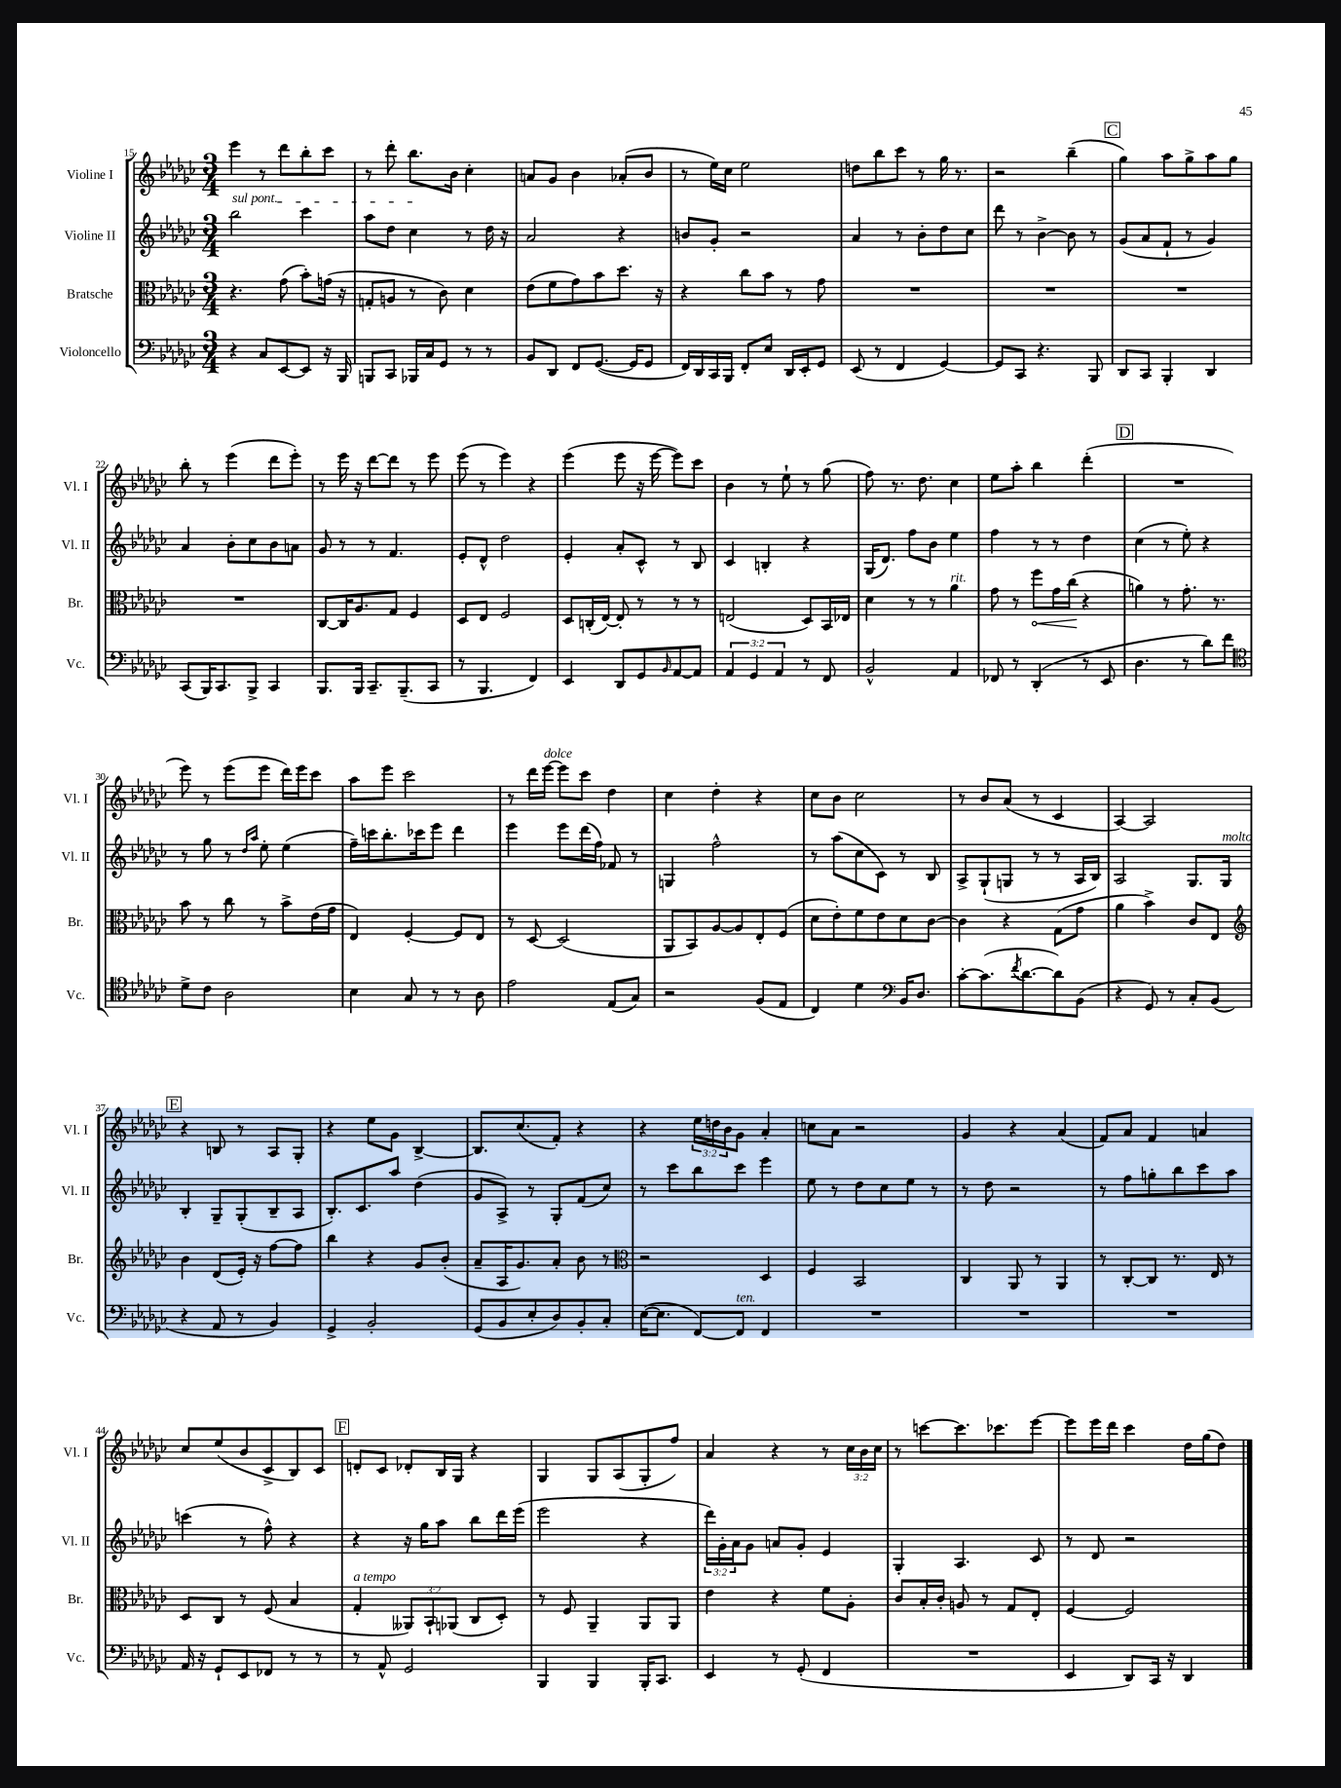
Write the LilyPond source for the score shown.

<<
\new StaffGroup <<
\new Staff = "s0" \with { instrumentName = "Violine I" shortInstrumentName = "Vl. I" } {
    \clef treble \key ges \major \numericTimeSignature \time 3/4 \override Staff.TupletNumber.text = #tuplet-number::calc-fraction-text
    ees'''4 r8 des'''8 bes''8-. ces'''8 |
    r8 des'''8-. bes''8. bes'16 ces''4-. |
    a'8 ges'8 bes'4 aes'8-.( bes'8 |
    r8 ees''16) ces''16 ees''2 |
    d''8 bes''8 ces'''8 r8 ges''16 r8. |
    r2 bes''4--( |
    \mark \markup { \box "C" } ges''4) aes''8 ges''8-> aes''8 ges''8 |
    bes''8-. r8 ees'''4( des'''8 ees'''8-.) |
    r8 ees'''16 r16 des'''8~ des'''8 r8 ees'''8 |
    ees'''8( r8 ees'''4) r4 |
    ees'''4( ees'''8 r16 ees'''16~ ees'''8) ces'''8 |
    bes'4 r8 ees''8-! r8 ges''8( |
    f''8) r8. des''8. ces''4 |
    ees''8 aes''8-. bes''4 des'''4-.( |
    \mark \markup { \box "D" } R2. |
    ees'''8) r8 ees'''8( ees'''8 des'''16) ees'''16 ces'''8 |
    aes''8 ees'''8 ces'''2 |
    r8 des'''16 ees'''16~^\markup { \italic "dolce" } ees'''8 ces'''8 des''4 |
    ces''4 des''4-. r4 |
    ces''8 bes'8 ces''2 |
    r8 bes'8 aes'8( r8 ces'4 |
    aes4~) aes2 |
    \mark \markup { \box "E" } r4 b8 r8 aes8 ges8-. |
    r4 ees''8 ges'8 bes4~-> |
    bes8. ces''8.( f'8-.) r4 |
    r4 \tuplet 3/2 { ees''16 d''16 bes'16 } ges'8 aes'4-. |
    c''8 aes'8 r2 |
    ges'4 r4 aes'4( |
    f'8) aes'8 f'4 a'4 |
    ces''8 ees''8( bes'8 ces'8-> bes8) ces'8 |
    \mark \markup { \box "F" } d'8-. ces'8 des'8-. bes16 ges16 r4 |
    ges4 ges8 aes8( ges8-. f''8) |
    aes'4 r4 r8 \tuplet 3/2 { ces''16 bes'16 ces''16 } |
    r8 c'''8~ c'''8. ces'''8. ees'''8~ |
    ees'''8 ees'''16 des'''16 ces'''4 des''16 ges''16( des''8) \bar "|." |
}
\new Staff = "s1" \with { instrumentName = "Violine II" shortInstrumentName = "Vl. II" } {
    \clef treble \key ges \major \numericTimeSignature \time 3/4 \override Staff.TupletNumber.text = #tuplet-number::calc-fraction-text
    \once \override TextSpanner.bound-details.left.text = \markup { \italic "sul pont." } bes''2\startTextSpan ces'''4 |
    aes''8 des''8 ces''4\stopTextSpan r8 des''16 r16 |
    aes'2 r4 |
    b'8 ges'8-. r2 |
    aes'4 r8 bes'8-. des''8 ces''8 |
    des'''8 r8 bes'4~-> bes'8 r8 |
    \mark \markup { \box "C" } ges'8( aes'8 f'8-! r8 ges'4) |
    aes'4 bes'8-. ces''8 bes'8 a'8 |
    ges'8 r8 r8 f'4. |
    ees'8-. des'8-^ des''2 |
    ees'4-. aes'8-. ces'8-^ r8 bes8 |
    ces'4 b4-. r4 |
    ges16( des'8.) f''8 bes'8 ees''4 |
    f''4 r8 r8 des''4 |
    \mark \markup { \box "D" } ces''4( r8 ees''8-.) r4 |
    r8 ges''8 r8 \grace { des''16 aes''16 } ees''8-. ees''4( |
    f''16--) c'''16 bes''8.-. ces'''16 ees'''8 des'''4 |
    ees'''4 ees'''8 des'''16( f''16) fes'8 r8 |
    g4 f''2-^ |
    r8 aes''8( ces''8 ces'8) r8 bes8 |
    aes8-> ges8-!( g8 r8 r8 aes16 bes16) |
    aes2 ges8. ges16^\markup { \italic "molto" } |
    \mark \markup { \box "E" } bes4-. ges8-- ges8-.( bes8-- aes8 |
    bes8.-.) ces'8. aes''8 des''4( |
    ges'8 aes8->) r8 ges8-. f'8( ces''8) |
    r8 ces'''8 bes''8 ces'''8 ees'''4 |
    ees''8 r8 des''8 ces''8 ees''8 r8 |
    r8 des''8 r2 |
    r8 f''8 g''8-. bes''8 ces'''8 aes''8 |
    c'''4( r8 f''8-^) r4 |
    \mark \markup { \box "F" } r4 r16 ges''16 aes''8 bes''8 des'''16 ees'''16( |
    ees'''2 r4 |
    \tuplet 3/2 { des'''16) ges'16-. aes'16 } ges'8 a'8 ges'8-. ees'4 |
    ges4-. aes4. ces'8 |
    r8 des'8 r2 \bar "|." |
}
\new Staff = "s2" \with { instrumentName = "Bratsche" shortInstrumentName = "Br." } {
    \clef alto \key ges \major \numericTimeSignature \time 3/4 \override Staff.TupletNumber.text = #tuplet-number::calc-fraction-text
    r4. ges'8( bes'8-.) g'16( r16 |
    g8-. a8 r8 ces'8) des'4 |
    ees'8( f'8 ges'8) bes'8 des''8. r16 |
    r4 ces''8 bes'8 r8 ges'8 |
    R2. |
    R2. |
    \mark \markup { \box "C" } R2. |
    R2. |
    ces8~ ces16 aes8. ges8 f4 |
    des8 ees8 f2 |
    des8 c16-.( ees16~) ees8-. r8 r8 r8 |
    e2( des8) bes,16 ees16 |
    des'4 r8 r8 aes'4^\markup { \italic "rit." } |
    ges'8 r8 \once \override Hairpin.circled-tip = ##t f''8\< ges'16 ces''16\!( r4 |
    \mark \markup { \box "D" } a'4) r8 ges'8.-. r8. |
    bes'8 r8 ces''8 r8 bes'8-> ees'16( ges'16 |
    ees4) f4~-. f8 ees8 |
    r8 des8~ des2( |
    aes,8 bes,8) aes8~ aes8 ees8-. f8( |
    des'8 ees'8-.) f'8 ees'8 des'8 ces'8~ |
    ces'4 r4 ges8( ges'8 |
    aes'4 bes'4->) ces'8 ees8 |
    \mark \markup { \box "E" } \clef treble bes'4 des'8( ees'16-.) r16 f''8~ f''8 |
    bes''4 r4 ges'8 bes'8-.( |
    aes'8-- aes16 ges'8.) aes'8-. bes'8 r8 |
    \clef alto r2 des4 |
    f4 bes,2 |
    ces4 aes,8 r8 aes,4 |
    r8 ces8~-. ces8 r8. ees16 r8 |
    des8 ces8 r8 f8( bes4 |
    \mark \markup { \box "F" } ges4-.^\markup { \italic "a tempo" } \tuplet 3/2 { aeses,8) bes,8-! aes,8( } ces8 des8-.) |
    r8 f8 aes,4-- aes,8 aes,8 |
    ees'4 r4 f'8 aes8-. |
    ces'8 bes16-. ces'16-. a8 r8 ges8 ees8-. |
    f4~ f2 \bar "|." |
}
\new Staff = "s3" \with { instrumentName = "Violoncello" shortInstrumentName = "Vc." } {
    \clef bass \key ges \major \numericTimeSignature \time 3/4 \override Staff.TupletNumber.text = #tuplet-number::calc-fraction-text
    r4 ces8 ees,8~ ees,8 r16 bes,,16 |
    b,,8 ces,8 bes,,16 ces16 ges,8 r8 r8 |
    bes,8 des,8 f,8 ges,8.~( ges,16 ges,8 |
    f,16) des,16 ces,16 bes,,16 f,8-. ees8 des,16 ees,16-. ges,8 |
    ees,8( r8 f,4 ges,4~) |
    ges,8 ces,8 r4. bes,,8 |
    \mark \markup { \box "C" } des,8 ces,8 bes,,4-. des,4 |
    ces,8( bes,,16) ces,8. bes,,8-> ces,4 |
    bes,,8. bes,,16 ces,8.-- bes,,8.--( ces,8 |
    r8 bes,,4. f,4) |
    ees,4 des,8 ges,8 \grace { bes,16 } aes,8~ aes,8 |
    \tuplet 3/2 { aes,4 ges,4 aes,4 } r8 f,8 |
    bes,2-^ aes,4 |
    fes,8 r8 des,4-.( r8 ees,8 |
    \mark \markup { \box "D" } des4. r8 des'8) f'8 |
    \clef tenor des'8-> ces'8 aes2 |
    bes4 ges8 r8 r8 aes8 |
    ees'2 ees8( ges8) |
    r2 f8( ees8 |
    ces4) des'4 \clef bass bes,16 des8. |
    ces'8~-. ces'8.( \acciaccatura { f'8 } des'8.~ des'8) bes,8( |
    r4 ges,8) r8 ces8-. bes,8( |
    \mark \markup { \box "E" } r4 aes,8 r8 bes,4) |
    ges,4-> bes,2-. |
    ges,8( bes,8 ees8-. des8) bes,8-. ces8-. |
    ees16~( ees8. f,8~) f,8^\markup { \italic "ten." } f,4 |
    R2. |
    R2. |
    R2. |
    aes,16 r16 ges,8-! ees,8 fes,8 r8 r8 |
    \mark \markup { \box "F" } r8 aes,8-^ ges,2 |
    bes,,4 bes,,4 bes,,16-. ces,8. |
    ees,4 r8 ges,8-.( f,4 |
    R2. |
    ees,4 des,8) ces,16 r16 des,4 \bar "|." |
}
>>
>>
\layout { \context { \Score currentBarNumber = #15 } }
